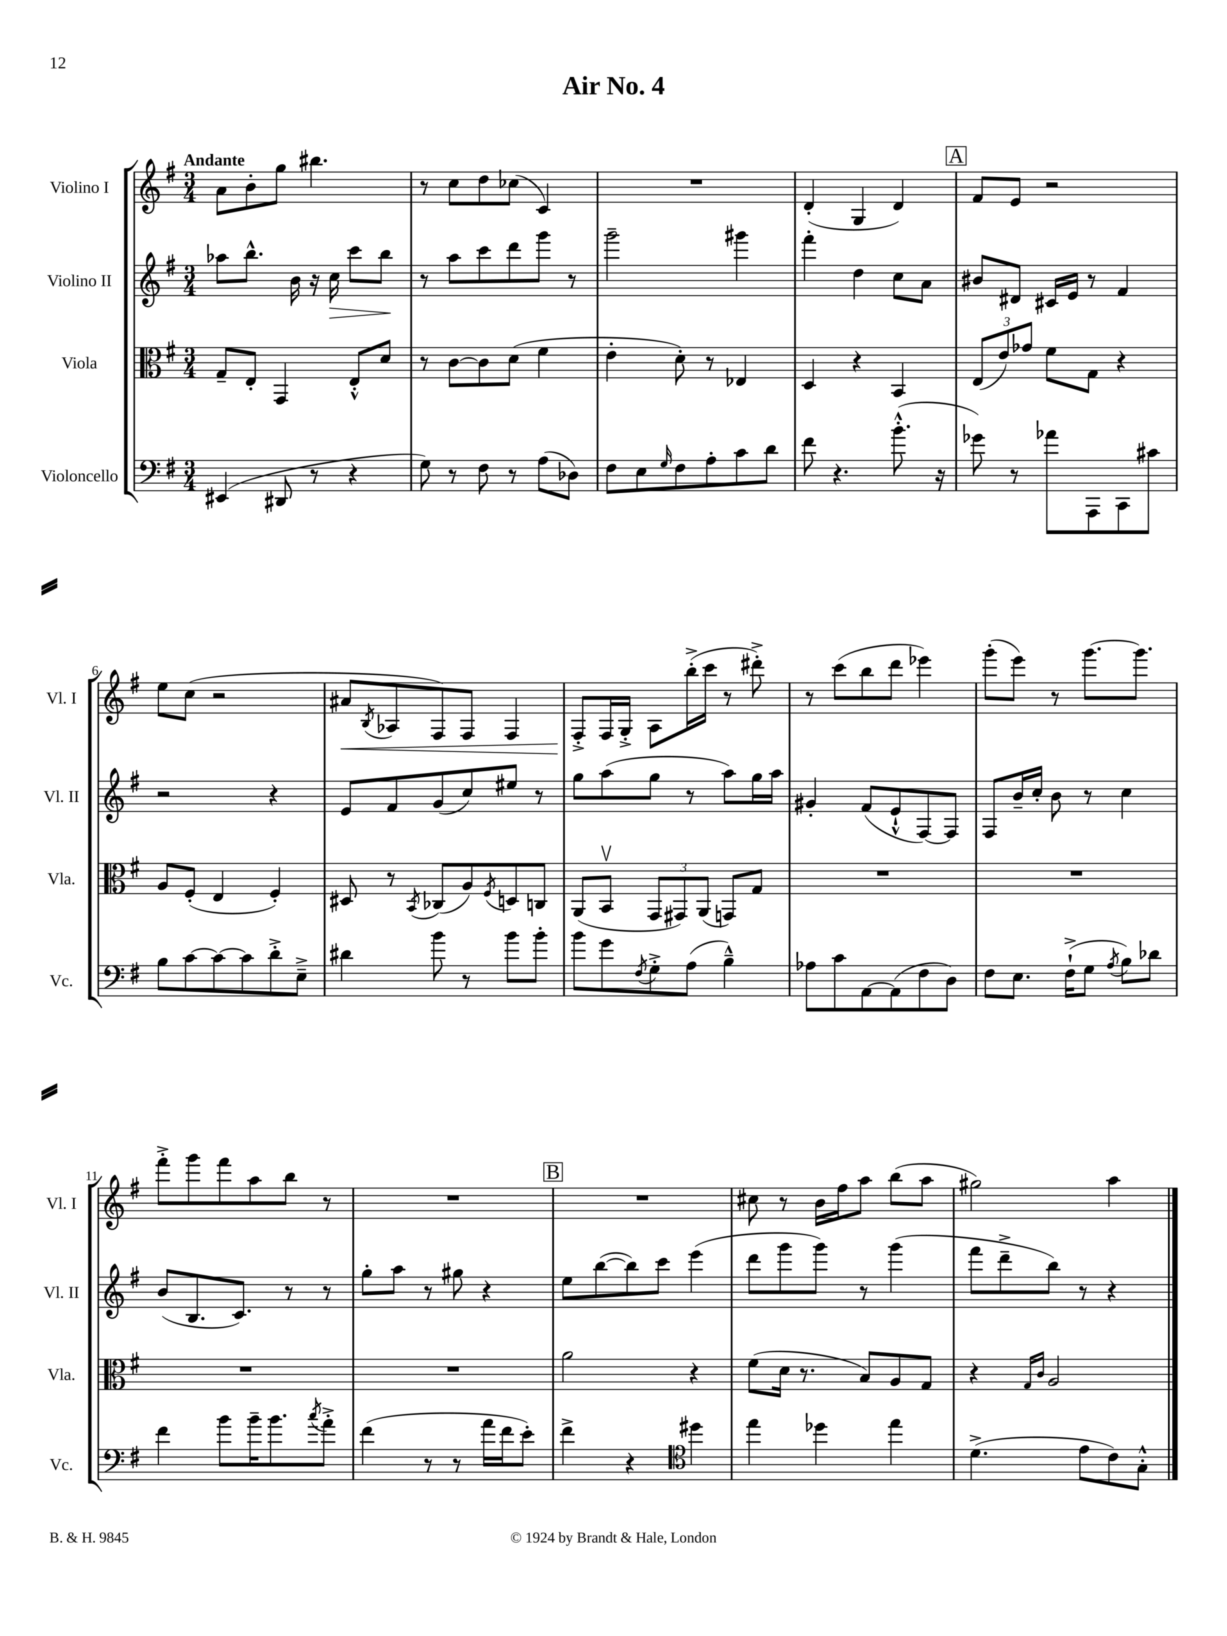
\header { title = "Air No. 4" }
<<
\new StaffGroup <<
\new Staff = "s0" \with { instrumentName = "Violino I" shortInstrumentName = "Vl. I" } {
    \clef treble \key g \major \numericTimeSignature \time 3/4 \tempo "Andante"
    a'8 b'8-. g''8 bis''4. |
    r8 c''8 d''8 ces''8( c'4) |
    R2. |
    d'4-.( g4 d'4) |
    \mark \markup { \box "A" } fis'8 e'8 r2 |
    e''8 c''8( r2 |
    ais'8\< \acciaccatura { b8 } aes8 fis8) fis8 fis4 |
    fis8-.->\! fis16 g16-.-> a8 b''16-.->( c'''16 r8 dis'''8-.->) |
    r8 c'''8( b''8 d'''8 ees'''4) |
    g'''8-.( e'''8) r8 g'''8.~ g'''8. |
    fis'''8-.-> g'''8 fis'''8 a''8 b''8 r8 |
    R2. |
    \mark \markup { \box "B" } R2. |
    cis''8 r8 b'16 fis''16 a''8 b''8( a''8 |
    gis''2) a''4 \bar "|." |
}
\new Staff = "s1" \with { instrumentName = "Violino II" shortInstrumentName = "Vl. II" } {
    \clef treble \key g \major \numericTimeSignature \time 3/4
    aes''8 b''8.-^ b'16 r16 c''16\> c'''8 b''8\! |
    r8 a''8 c'''8 d'''8 g'''8 r8 |
    g'''2-- gis'''4 |
    fis'''4-. d''4 c''8 a'8 |
    \mark \markup { \box "A" } bis'8 dis'8 cis'16 e'16 r8 fis'4 |
    r2 r4 |
    e'8 fis'8 g'8( c''8) eis''8 r8 |
    g''8 a''8( g''8 r8 a''8) g''16 a''16 |
    gis'4-. fis'8( e'8-!-^ fis8~) fis8 |
    fis8 b'16-- c''16-. b'8 r8 c''4 |
    b'8( b8. c'8.) r8 r8 |
    g''8-. a''8 r8 gis''8 r4 |
    \mark \markup { \box "B" } e''8 b''8~( b''8) c'''8 e'''4( |
    d'''8 g'''8 g'''8) r8 g'''4( |
    fis'''8 d'''8---> b''8) r8 r4 \bar "|." |
}
\new Staff = "s2" \with { instrumentName = "Viola" shortInstrumentName = "Vla." } {
    \clef alto \key g \major \numericTimeSignature \time 3/4
    g8-- e8-. g,4 e8-.-^ d'8 |
    r8 c'8~ c'8 d'8( fis'4 |
    e'4-. d'8-.) r8 ees4 |
    d4 r4 b,4 |
    \mark \markup { \box "A" } \tuplet 3/2 { e8( e'8) ges'8 } fis'8 g8 r4 |
    a8 fis8-.( e4 fis4-.) |
    dis8 r8 \acciaccatura { b,8 } ces8( a8) \acciaccatura { fis8 } d8 c8 |
    a,8( b,8\upbow \tuplet 3/2 { g,8 gis,8) a,8( } g,8) g8 |
    R2. |
    R2. |
    R2. |
    R2. |
    \mark \markup { \box "B" } a'2 r4 |
    fis'8( d'16 r8. b8) a8 g8 |
    r4 \grace { g16 c'16 } a2 \bar "|." |
}
\new Staff = "s3" \with { instrumentName = "Violoncello" shortInstrumentName = "Vc." } {
    \clef bass \key g \major \numericTimeSignature \time 3/4
    eis,4( dis,8 r8 r4 |
    g8) r8 fis8 r8 a8( des8) |
    fis8 e8 \grace { g16 } fis8 a8-. c'8 d'8 |
    fis'8 r4. b'8.-.-^( r16 |
    \mark \markup { \box "A" } ges'8) r8 aes'8 a,,8 c,8 cis'8 |
    b8 c'8~ c'8~ c'8 d'8-.-> e8---> |
    dis'4 b'8 r8 b'8 b'8-. |
    b'8 g'8 \acciaccatura { fis8 } g8-.-> a8( b4---^) |
    aes8 c'8 a,8~ a,8( fis8 d8) |
    fis8 e8. fis16-!->( g8 \acciaccatura { a8 } b8) des'8 |
    fis'4 b'8 b'16-- b'8. \acciaccatura { c''8 } a'8-.-> |
    fis'4( r8 r8 a'16 fis'16 e'8-.) |
    \mark \markup { \box "B" } fis'4-> r4 \clef tenor dis''4 |
    e''4 des''4 e''4 |
    d'4.->( e'8 c'8) g8-.-^ \bar "|." |
}
>>
>>
